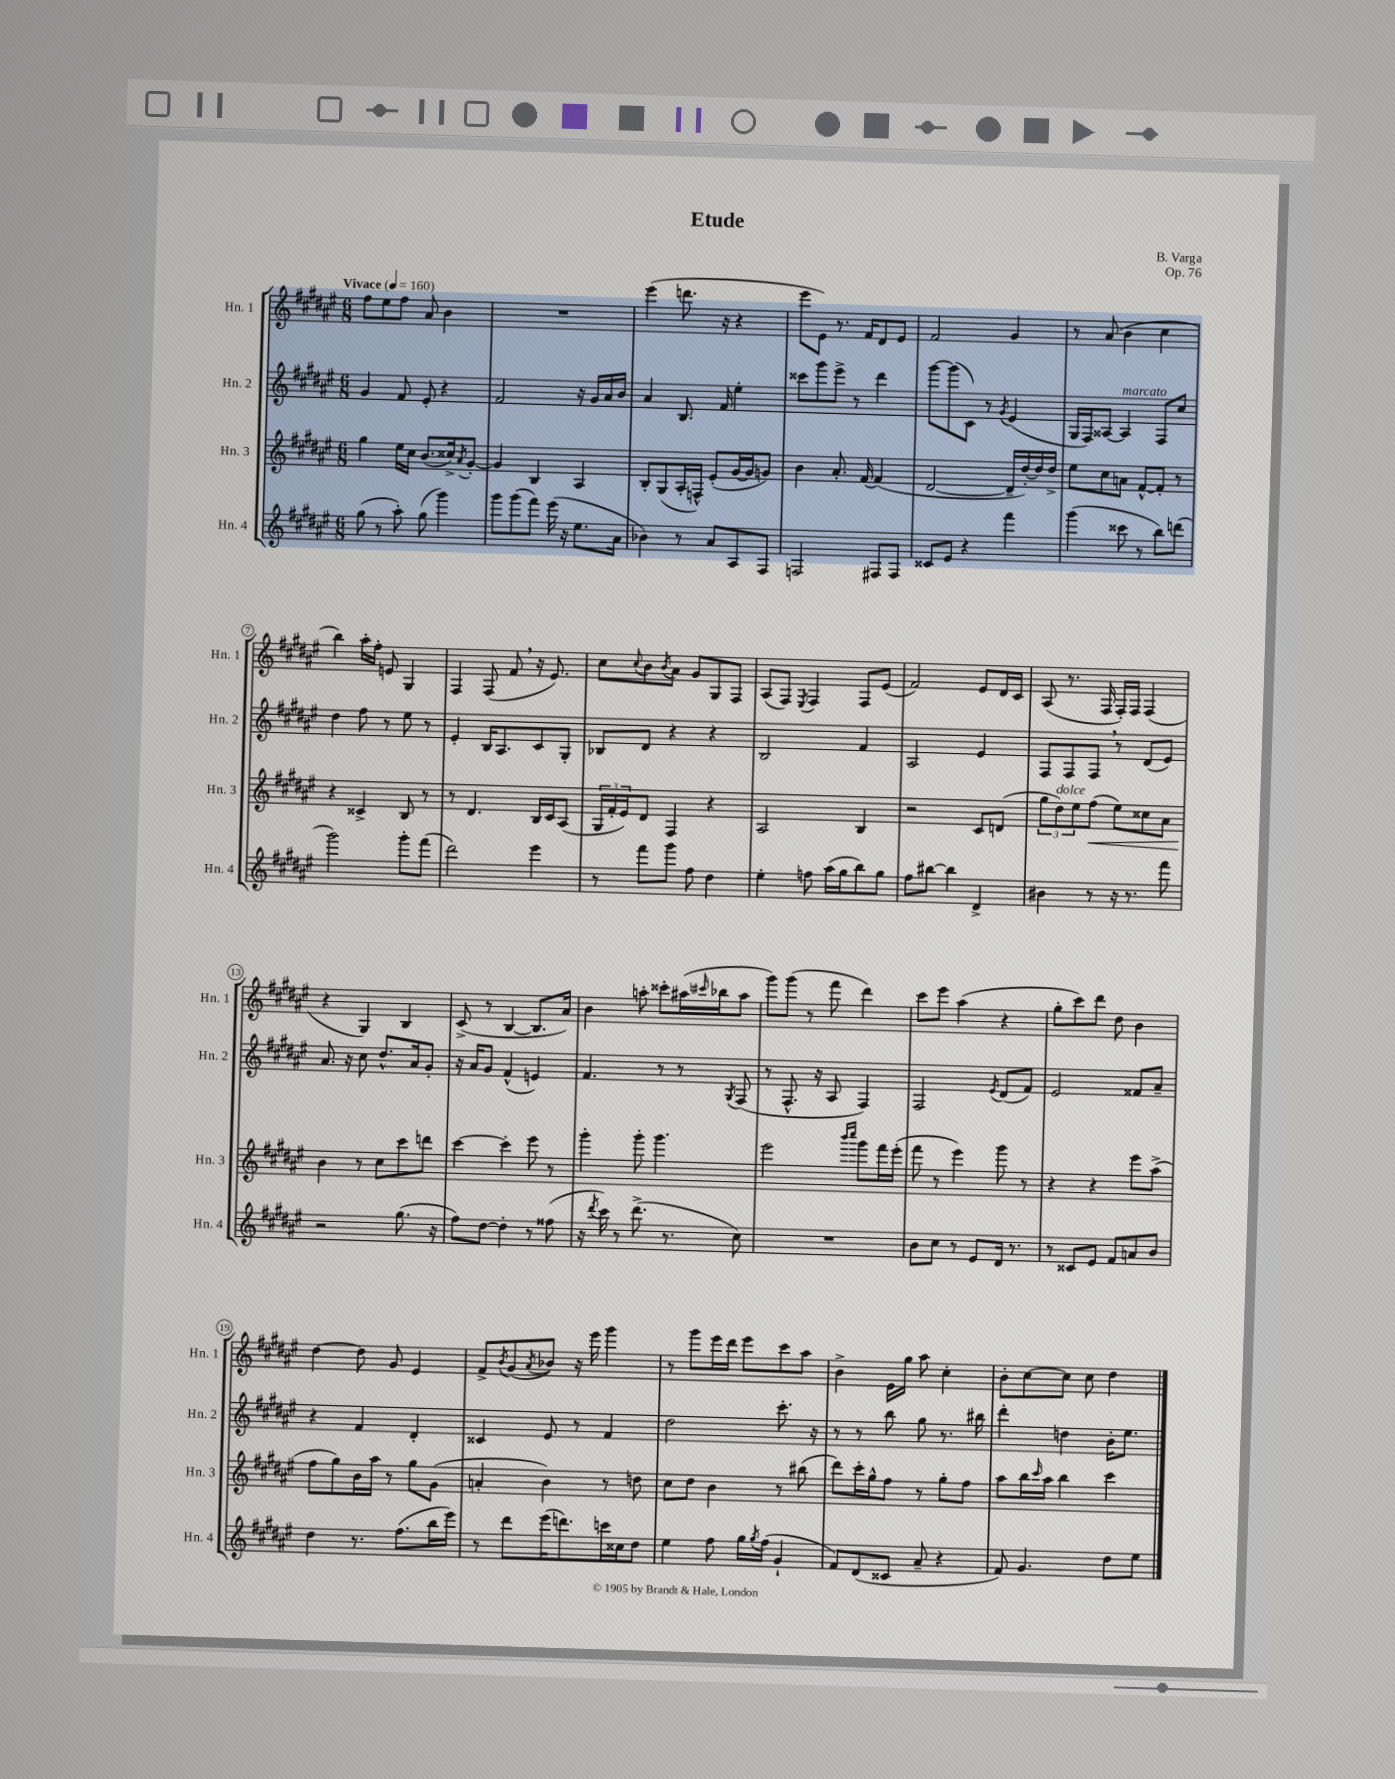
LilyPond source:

\header { title = "Etude" composer = "B. Varga" opus = "Op. 76" }
<<
\new StaffGroup <<
\new Staff = "s0" \with { instrumentName = "Hn. 1" shortInstrumentName = "Hn. 1" } {
    \clef treble \key fis \major \numericTimeSignature \time 6/8 \tempo "Vivace" 4 = 160
    fis''8 eis''8 fis''8 ais'8 b'4 |
    R2. |
    eis'''4( d'''8. r16 r4 |
    eis'''8 eis'8) r8. fis'16 dis'8 eis'8 |
    fis'2 gis'4 |
    r8 ais'8( b'4 cis''4 |
    b''4) ais''16-. fis''16-. e'8 gis4 |
    fis4 fis8( fis'8 \breathe r16 eis'8.) |
    cis''8 \appoggiatura { cis''8 } b'8 \acciaccatura { b'8 } ais'8 gis'8 gis8 fis8 |
    ais8( fis8) \acciaccatura { eis8 } fis4 fis8 eis'8( |
    fis'2) eis'8 dis'16 cis'16 |
    ais8( r8. fis16 fis16-.) fis16 fis4( |
    r4 gis4) b4 |
    cis'8->( r8 b4~ b8. ais'16) |
    b'4 a''8-. cisis'''8-. ais''16( \grace { cis'''16 } bes''16 ais''8 |
    gis'''8) gis'''8( r8 fis'''8 dis'''4) |
    cis'''8 eis'''8 ais''4( r4 |
    gis''8-. cis'''8) dis'''8 dis''8 b'4 |
    dis''4~ dis''8 gis'8 eis'4 |
    fis'8-> \acciaccatura { b'8 } gis'8( \acciaccatura { ais'8 } bes'8) r16 eis'''16 gis'''4 |
    r8 gis'''8 eis'''16 dis'''16 eis'''8 cis'''8 ais''8 |
    b'4-> eis'16 gis''16 ais''8 cis''4-. |
    b'8-. cis''8~ cis''8 cis''8 dis''4 \bar "|." |
}
\new Staff = "s1" \with { instrumentName = "Hn. 2" shortInstrumentName = "Hn. 2" } {
    \clef treble \key fis \major \numericTimeSignature \time 6/8
    gis'4 fis'8 eis'8-. r4 |
    fis'2 r16 gis'16 ais'16 b'16 |
    ais'4 b8. fis'16 eis''4-. |
    cisis'''8 gis'''8 eis'''8-> r8 dis'''4 |
    gis'''8~ gis'''8( cis'8) r8 \acciaccatura { gis'8 } eis'4( |
    gis16 fis16) aisis8~ aisis4^\markup { \italic "marcato" } fis8 cis''8 |
    dis''4 fis''8 r8 eis''8 r8 |
    eis'4-. b16 ais8. cis'8 gis8-. |
    bes8 dis'8 r4 r4 |
    b2 fis'4 |
    ais2 eis'4 |
    fis8 fis8 fis8 \breathe r8 dis'8( eis'8) |
    ais'8. r16 cis''8 dis''8.-^ ais'16 gis'8-. |
    r16 ais'16 gis'8 fis'4-^( e'4) |
    fis'4. r8 r8 \acciaccatura { gis8 } fis8( |
    r8 fis8.-^ r16 ais8 fis4) |
    fis2 \acciaccatura { eis'8 } dis'8( fis'8) |
    eis'2 fisis'8 ais'8-- |
    r4 fis'4 dis'4-. |
    cisis'4 eis'8 r8 fis'4 |
    dis''2 cis'''8.-. r16 |
    r8 r8 b''8 gis''8 r8. bis''16 |
    dis'''4-. d''4 b'16-. eis''8. \bar "|." |
}
\new Staff = "s2" \with { instrumentName = "Hn. 3" shortInstrumentName = "Hn. 3" } {
    \clef treble \key fis \major \numericTimeSignature \time 6/8
    gis''4 eis''16 cis''16 b'8.( cisis''16->) \acciaccatura { ais'8 } gis'8~-. |
    gis'4 b4 ais4 |
    b8-. gis8( ais16-. f16-^) eis'8-.( gis'16~ gis'16 g'8) |
    b'4 ais'8.-. fis'16~ fis'4( |
    dis'2~ dis'16-- dis''16~-.) dis''16 dis''16-> |
    eis''8 cis''8 a'8 fis'8~-^ fis'8-. r8 |
    r4 cisis'4-> b8 r8 |
    r8 dis'4. b16 cis'16 ais8( |
    \tuplet 3/2 { gis16 fis'16-. eis'16) } dis'8 fis4 r4 |
    ais2 b4 |
    r2 cis'8 d'8( |
    \tuplet 3/2 { gis''8 dis''8^\markup { \italic "dolce" }) eis''8 } fis''8\<( eis''8) cisis''8 ais'8 |
    b'4\! r8 cis''8 cis'''8 d'''8 |
    cis'''4~ cis'''4-. eis'''8 r8 |
    gis'''4-. gis'''8-. gis'''4. |
    eis'''2 \grace { b'''16 cis''''16 } gis'''8 fis'''16 eis'''16-.( |
    fis'''8 r8 eis'''4) gis'''8 r8 |
    r4 r4 eis'''8 ais''8->( |
    fis''8 gis''8) b'16 ais''16 r8 gis''8 gis'8( |
    a'4-. b'4) r8 d''8 |
    cis''8 dis''8 b'4 r8 bis''8( |
    dis'''8) cis'''16-. gis''16-^ fis''8 r8 gis''8-. fis''8 |
    ais''8 b''16 \grace { cis'''16 } ais''16 b''4 cis'''4 \bar "|." |
}
\new Staff = "s3" \with { instrumentName = "Hn. 4" shortInstrumentName = "Hn. 4" } {
    \clef treble \key fis \major \numericTimeSignature \time 6/8
    gis''8( r8 ais''8-.) gis''8( gis'''4) |
    gis'''8 gis'''8( fis'''8) eis'''16( r16 eis''8. ais'16 |
    bes'4) r8 ais'8 ais8 fis8 |
    f2 fis8 fis8 |
    cisis'8 eis'8 r4 fis'''4 |
    gis'''4( cisis'''8 r8 b''8) d'''8( |
    gis'''2) gis'''8-. fis'''8( |
    dis'''2) eis'''4 |
    r8 fis'''8 gis'''8 fis''8 dis''4 |
    eis''4-. f''8 ais''16( gis''16 b''8) gis''8 |
    fis''8 bis''8~ bis''4 dis'4-> |
    bis'4 r8 r16 r8. fis'''8 |
    r2 gis''8.( r16 |
    fis''8) dis''8~ dis''4-. r8 fisis''8( |
    r16 \acciaccatura { dis'''8 } cis'''16) r8 dis'''8.->( r8. cis''8) |
    R2. |
    b'8 cis''8 r8 eis'8 dis'16 r8. |
    r8 cisis'8 eis'8 fis'8 a'8 b'8 |
    dis''4 r8. fis''8.( b''16 eis'''16) |
    r8 dis'''8 eis'''16( d'''8.) c'''16 cisis''16 dis''8 |
    eis''4 fis''8 gis''16 \acciaccatura { gis''8 } fis''16( gis'4-! |
    fis'8) dis'8( cisis'8 ais'8-- r4 |
    fis'8) gis'4. dis''8 eis''8 \bar "|." |
}
>>
>>
\layout { \context { \Score \override BarNumber.stencil = #(make-stencil-circler 0.1 0.3 ly:text-interface::print) } }
